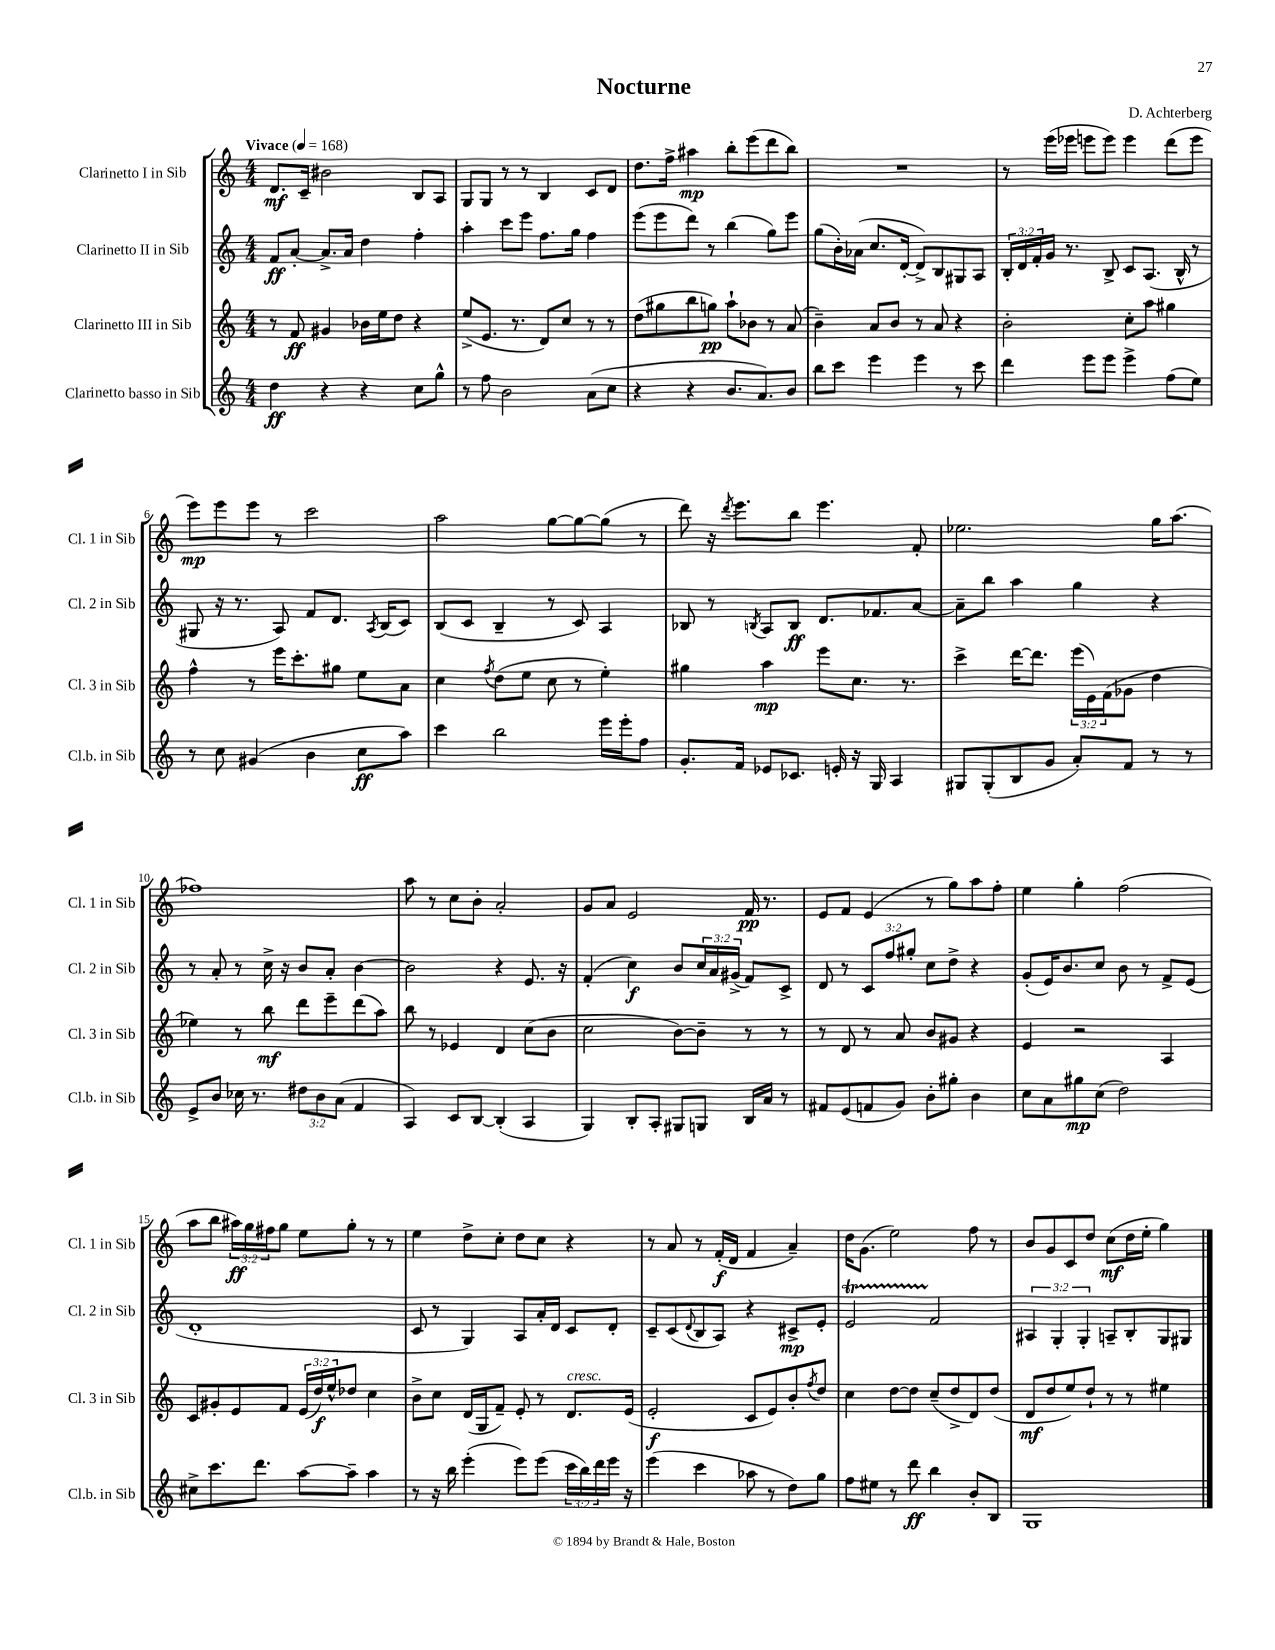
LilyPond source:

\header { title = "Nocturne" composer = "D. Achterberg" }
<<
\new StaffGroup <<
\new Staff = "s0" \with { instrumentName = "Clarinetto I in Sib" shortInstrumentName = "Cl. 1 in Sib" } {
    \clef treble \key c \major \numericTimeSignature \time 4/4 \override Staff.TupletNumber.text = #tuplet-number::calc-fraction-text \tempo "Vivace" 4 = 168
    d'8.\mf c'16-- bis'2 b8 a8 |
    g8 g8 r8 r8 b4 c'8 d'8 |
    d''8. f''16-> ais''4\mp b''8-. e'''8( d'''8 b''8) |
    R1 |
    r8 e'''16( ees'''16 e'''8 e'''8) e'''4 d'''8( e'''8 |
    e'''8\mp) e'''8 e'''8 r8 c'''2 |
    a''2 g''8~ g''8~ g''8( r8 |
    d'''8) r16 \acciaccatura { d'''8 } e'''8. b''8 e'''4. f'8-. |
    ees''2. g''16 a''8.( |
    fes''1) |
    a''8 r8 c''8 b'8-. a'2-. |
    g'8 a'8 e'2 f'16\pp r8. |
    e'8 f'8 e'4( r8 g''8) a''8 f''8-. |
    e''4 g''4-. f''2( |
    a''8 b''8 \tuplet 3/2 { ais''16\ff) g''16 fis''16 } g''8 e''8 g''8-. r8 r8 |
    e''4 d''8-> c''8-. d''8 c''8 r4 |
    r8 a'8 r8 f'16-.\f( d'16 f'4 a'4--) |
    d''16 g'8.( e''2) f''8 r8 |
    b'8 g'8 c'8 d''8 c''8\mf( d''16 e''16-. g''4) \bar "|." |
}
\new Staff = "s1" \with { instrumentName = "Clarinetto II in Sib" shortInstrumentName = "Cl. 2 in Sib" } {
    \clef treble \key c \major \numericTimeSignature \time 4/4 \override Staff.TupletNumber.text = #tuplet-number::calc-fraction-text
    f'8\ff a'8~-. a'8.-> a'16 d''4 f''4-. |
    a''4-. c'''8 e'''8 f''8. g''16 f''4 |
    e'''8( e'''8 d'''8) r8 b''4( g''8) e'''8 |
    g''8( b'16-.) aes'16( c''8. d'16~-. d'8->) b8 gis8 a8 |
    \tuplet 3/2 { b16-. d'16 f'16-. } g'16 r8. b8-> c'8 a8.( b16-^ r8 |
    gis8 r16 r8. a8) f'8 d'8. \acciaccatura { a8 } b16( c'8) |
    b8( c'8 b4-- r8 c'8) a4 |
    bes8 r8 \acciaccatura { b8 } a8 b8\ff d'8. fes'8. a'8~ |
    a'8-- b''8 a''4 g''4 r4 |
    r8 a'8-. r8 c''16-> r16 b'8 a'8-. b'4~ |
    b'2 r4 e'8. r16 |
    f'4-.( c''4\f) b'8 \tuplet 3/2 { c''16 a'16 gis'16->( } f'8) c'8-> |
    d'8 r8 \tuplet 3/2 { c'8 f''8 gis''8-. } c''8 d''8-> r4 |
    g'8-.( e'16) b'8. c''8 b'8 r8 f'8-> e'8( |
    d'1-. |
    c'8 r8 g4) a8 a'16-. d'16 c'8 d'8-. |
    c'8-- c'8( \appoggiatura { d'8 } b8 a8) r4 cis'8->\mp e'8-. |
    e'2\startTrillSpan f'2\stopTrillSpan |
    \tuplet 3/2 { ais4 g4-. g4-. } a8-- b8-. g8 gis8 \bar "|." |
}
\new Staff = "s2" \with { instrumentName = "Clarinetto III in Sib" shortInstrumentName = "Cl. 3 in Sib" } {
    \clef treble \key c \major \numericTimeSignature \time 4/4 \override Staff.TupletNumber.text = #tuplet-number::calc-fraction-text
    r8 f'8\ff gis'4 bes'16 e''16 d''8 r4 |
    e''8->( e'8. r8. d'8) c''8 r8 r8 |
    d''8( gis''8 b''8 g''8\pp) a''8-! bes'8 r8 a'8( |
    b'4--) a'8 b'8 r8 a'8 r4 |
    b'2-. c''8-. a''8 gis''4 |
    f''4-^ r8 e'''16 c'''8.-. gis''8 e''8 a'8 |
    c''4 \acciaccatura { f''8 } d''8( e''8 c''8 r8 e''4-.) |
    gis''4 a''4\mp e'''8 c''8. r8. |
    c'''4-> d'''16~ d'''8. \tuplet 3/2 { e'''16( e'16) f'16( } ges'8 d''4 |
    ees''4) r8 b''8\mf d'''8 e'''8-- d'''8( a''8) |
    b''8 r8 ees'4 d'4 c''8( b'8 |
    c''2 b'8~) b'8-- r8 r8 |
    r8 d'8 r8 a'8 b'8 gis'8 r4 |
    e'4 r2 a4 |
    c'8 gis'8-. e'8 f'8 \tuplet 3/2 { e'16( d''16\f) e''16-^ } des''8 c''4 |
    b'8-> c''8 d'16( g16 f'8--) e'8-. r8 d'8.^\markup { \italic "cresc." } e'16( |
    e'2-.\f c'8 e'8) b'8-. \acciaccatura { f''8 } d''8 |
    c''4 d''8~ d''8 c''8--( d''8-> d'8) d''8( |
    d'8\mf d''8 e''8) d''8-! r8 r8 eis''4 \bar "|." |
}
\new Staff = "s3" \with { instrumentName = "Clarinetto basso in Sib" shortInstrumentName = "Cl.b. in Sib" } {
    \clef treble \key c \major \numericTimeSignature \time 4/4 \override Staff.TupletNumber.text = #tuplet-number::calc-fraction-text
    d''4\ff r4 r4 c''8 g''8-^ |
    r8 f''8 b'2 a'8( c''8 |
    r4 r4 b'8. a'8.) b'8 |
    b''8 c'''8 e'''4 e'''4 r8 c'''8 |
    d'''4 e'''8 e'''8 e'''4-> f''8( e''8) |
    r8 c''8 gis'4( b'4 c''8\ff a''8) |
    c'''4 b''2 e'''16 e'''16-. f''8 |
    g'8.-. f'16 ees'8 ces'8. e'16-. r16 g16 a4 |
    gis8 gis8-.( b8 g'8 a'8-.) f'8 r8 r8 |
    e'8-> b'8 ces''16 r8. \tuplet 3/2 { dis''8 b'8 a'8( } f'4 |
    a4) c'8 b8~ b4-.( a4 |
    g4) b8-. a8-. gis8 g8 b16 a'16 r8 |
    fis'8 e'8( f'8 g'8) b'8-. gis''8-. b'4 |
    c''8 a'8 gis''8\mp c''8( d''2) |
    cis''8-> c'''8. d'''8. a''8~ a''8-- a''4 |
    r8 r16 b''16 e'''4-.( e'''8) e'''8( \tuplet 3/2 { c'''16 b''16) d'''16 } e'''16 r16 |
    e'''4( c'''4 aes''8 r8 d''8) g''8 |
    f''8 eis''8 r8 d'''8\ff b''4 b'8-. b8 |
    g1 \bar "|." |
}
>>
>>
